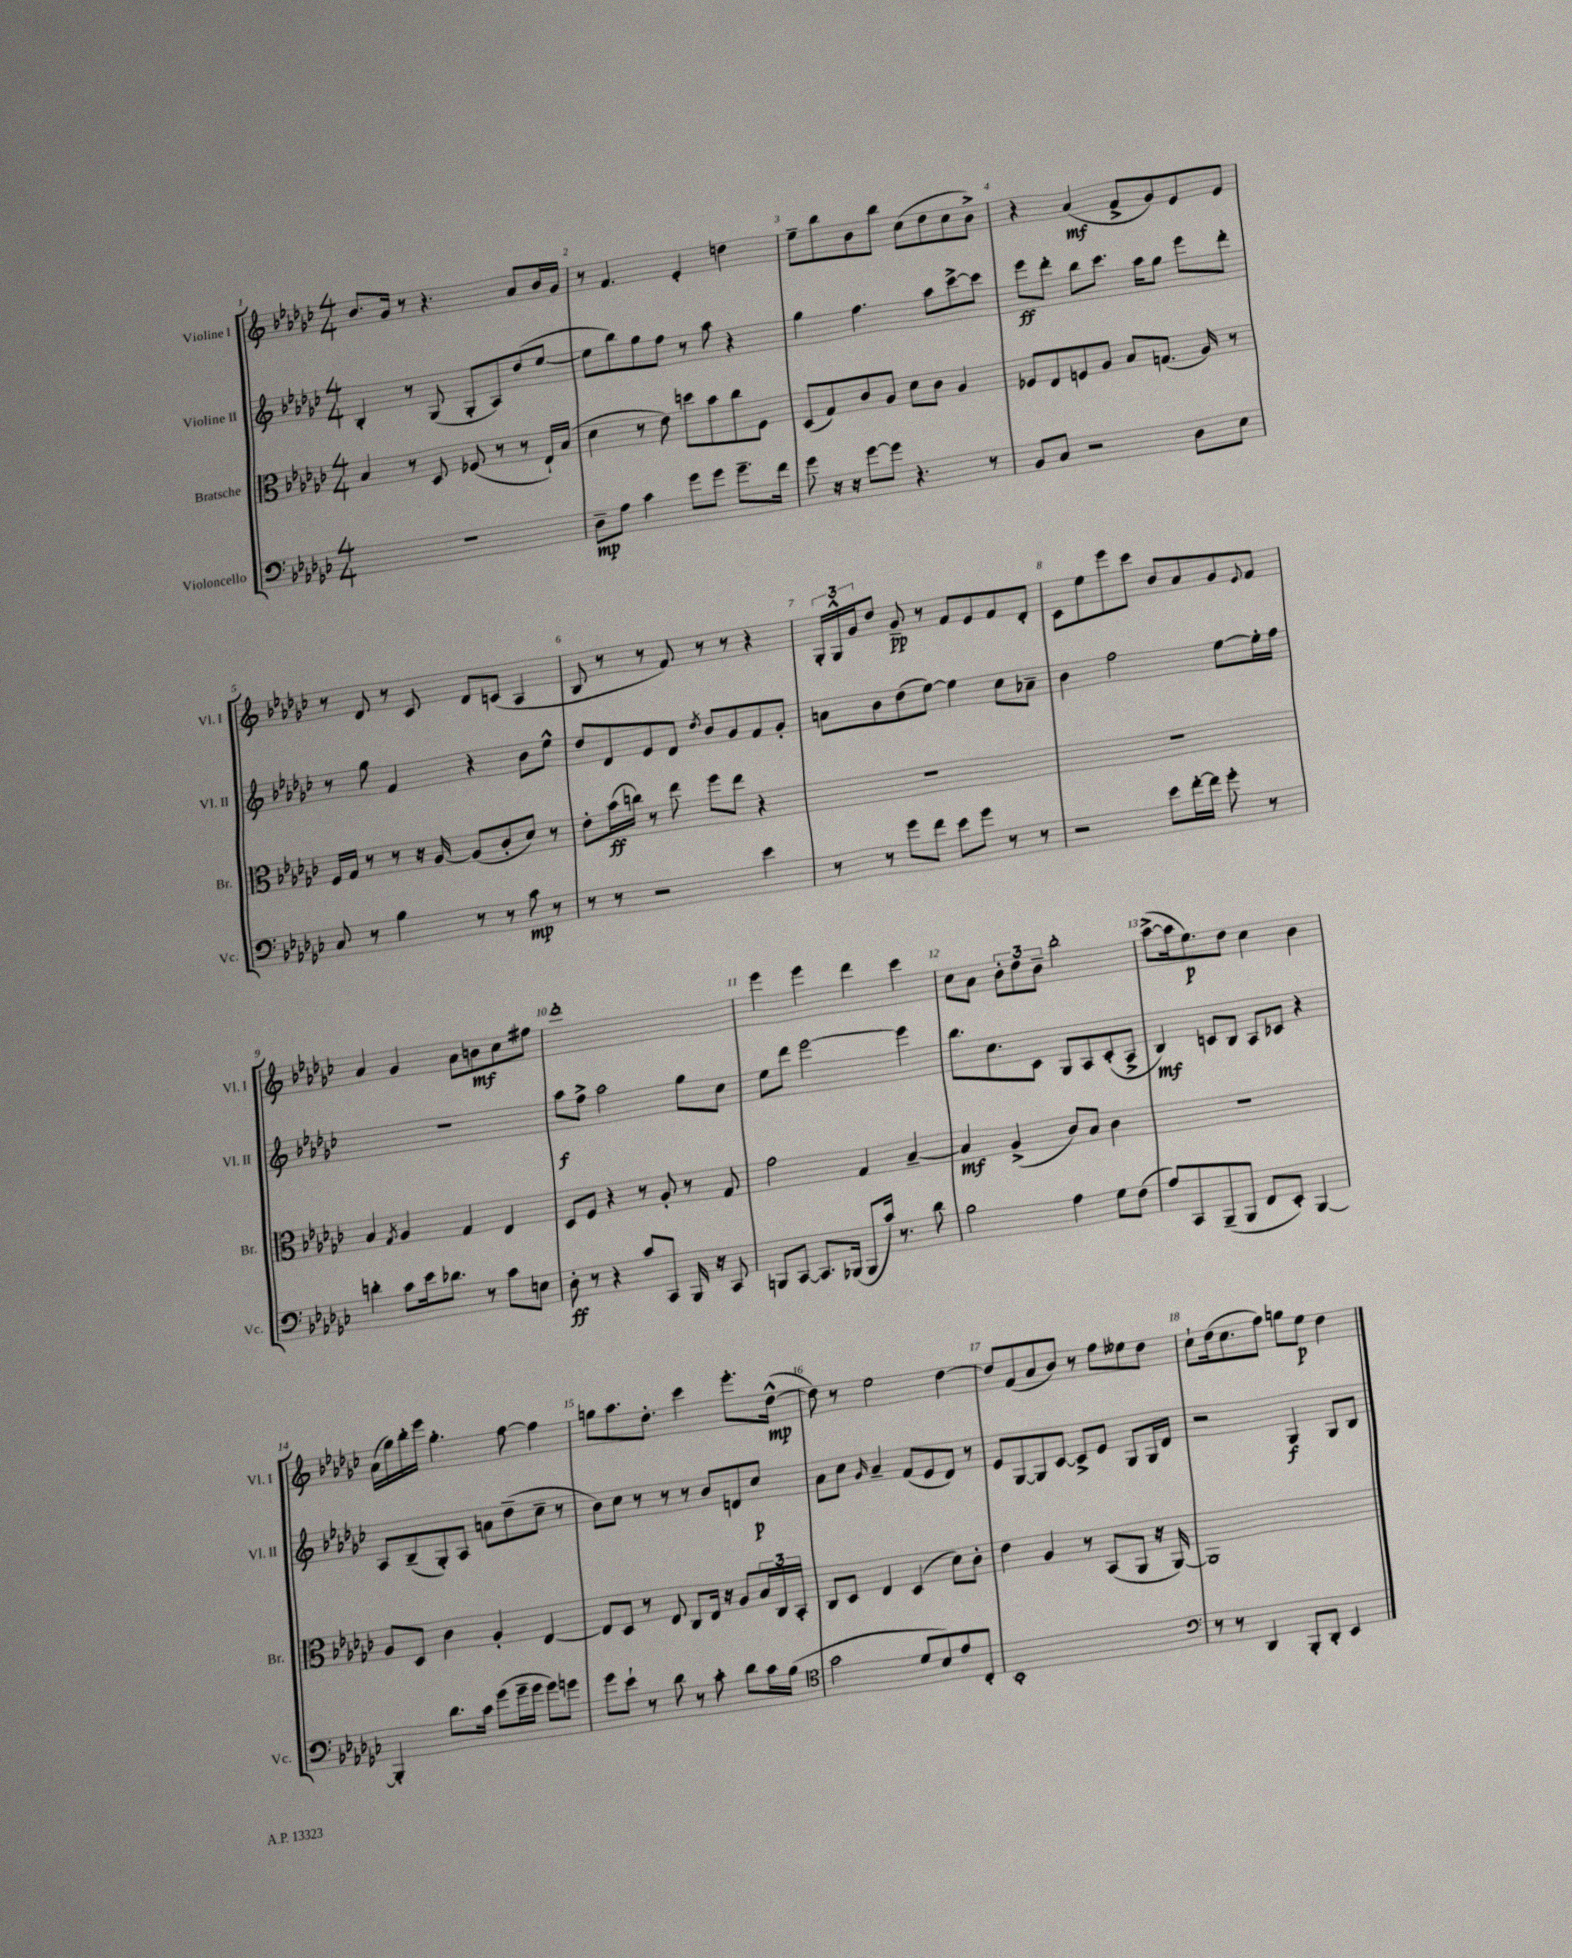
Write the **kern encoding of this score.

**kern	**kern	**kern	**kern
*staff4	*staff3	*staff2	*staff1
*clefF4	*clefC3	*clefG2	*clefG2
*k[b-e-a-d-g-c-]	*k[b-e-a-d-g-c-]	*k[b-e-a-d-g-c-]	*k[b-e-a-d-g-c-]
*M4/4	*M4/4	*M4/4	*M4/4
1r	4B-	4B-'	8.b-
.	.	.	16g-
.	8r	8r	8r
.	8D-	(8G-	4.r
.	(8F-	8G-'	.
.	8r	8A-)	.
.	8r	(8dd-	8a-
.	16E-`)	[8ee-	16b-
.	(16B-	.	16g-
=	=	=	=
8D-~	4d-	8ee-]	8r
8A-	.	8bb-)	4.f
4c-	8r	8gg-	.
.	8e-)	8ff	.
8g-	8dd	8r	4e-'
8g-	8b-	8aa-	.
8.g-~	8cc-	4r	4dd
.	8F	.	.
16f	.	.	.
=	=	=	=
8g-	(8D-	4gg-	8ee-~
16r	8G-)	.	8bb-
16r	.	.	.
[8g-	8c-	4.ff	8b-
8g-]	8A-	.	8bb-
4.r	8d-	.	(8cc-
.	8c-	8aa-	8dd-
.	4A-	[8ccc-^	8cc-
8r	.	8ccc-]	8b-^)
=	=	=	=
8BB-	8F-	8eee-	4r
8C-	8E-	8ddd-'	.
2r	8F	8bb-	(4a-
.	8A-	8.ccc-	.
.	8B-	.	8f^
.	.	16aa-	.
.	(8.G	8gg-	8g-)
8D-	.	8eee-	8e-
.	16A-)	.	.
8E-	8r	8ddd-'	8e-
=	=	=	=
8C-	16F	8r	8r
.	16G-	.	.
8r	8r	8gg-	8d-
4B-	8r	4f	8r
.	16r	.	8c-
.	[16A-	.	.
8r	(8A-]	4r	8d-
8r	8c-'	.	(8c
8c-	8d-)	8b-	4A-
8r	8r	8ee-^^	.
=	=	=	=
8r	8e-'	8dd-	8B-
8r	(16b-	8d-	8r
.	16cc)	.	.
2r	8r	8e-	8r
.	8ee-	8d-	8f)
.	.	8qdd-	.
.	8ff	8b-	8r
.	8ee-	8g-	8r
4e-	4r	8f	4r
.	.	8g-'	.
=	=	=	=
8r	1r	8a	24G-'
.	.	.	24G-^^
.	.	.	24g-
8r	.	8b-	8dd-
8g-	.	(8dd-	8g-~
8f	.	[8ee-)	8r
8e-	.	4ee-]	8f
8g-	.	.	8e-
8r	.	8cc-	8f
8r	.	8a-~	8d-'
=	=	=	=
2r	1r	4b-	8c-
.	.	.	8ee-
.	.	2ff	8eee-
.	.	.	8ccc-
8e-	.	.	8b-
[16f'	.	.	8a-
16f]	.	.	.
8g-'	.	[8ee-	8g-
.	.	.	8qqe-
8r	.	16ee-']	8f
.	.	16ff	.
=	=	=	=
4d'	4B-	1r	4a-
.	8qG-	.	.
8c-	4A-	.	4g-
16e-	.	.	.
8.d-	.	.	.
.	4G-	.	8a-
8r	.	.	8b
8c-	4E-	.	8cc-
8E	.	.	8ff#
=	=	=	=
8D-'	8D-	8aa-	1ddd-'
8r	8F	8ff^	.
4r	4r	2aa-	.
8c-	8r	.	.
8CC-	8A-'	.	.
16BBB-	8r	8gg-	.
16r	.	.	.
8CC-	8G-	8cc-	.
=	=	=	=
8BBB	2g-	8ee-	4eee-
[8CC-	.	8ddd-	.
8.CC-]	.	[2eee-	4eee-
(16BBB-	.	.	.
8BBB-	4G-	.	4ddd-
16c-)	.	.	.
8.r	.	.	.
.	[4B-~	4eee-]	4ccc-
8d-	.	.	.
=	=	=	=
2B-	4B-]	8.bb-	8cc-
.	.	.	8a-
.	.	8.cc-	.
.	(4A-^	.	12b-'
.	.	.	12dd-
.	.	8c-	.
.	.	.	12b-~
4A-	8c-)	8G-	2bb-'
.	8B-	8A-	.
8G-	4c-	(8c-'	.
(8F	.	8A-^	.
=	=	=	=
8A-)	1r	4B-)	([8aa-^
8CC-	.	.	16aa-]
.	.	.	8.ee-)
(8BBB-~	.	8c	.
8BBB-	.	8B-	8dd-
8FF	.	8A-	4cc-
8EE-')	.	8c-	.
[4BBB-	.	4r	4b-
=	=	=	=
4BBB-']	8A-	8A-	(16a-
.	.	.	16gg-)
.	8D-	(8B-~	16bb-'
.	.	.	16eee-
8.d-	4c-	8G-')	4.gg-'
.	.	8A-	.
16c-	.	.	.
(8g-	4A-'	8a	.
16g-~	.	(8dd-~	[8ff
16g-	.	.	.
8g-)	[4E-	8cc-~	4ff]
8g	.	8r	.
=	=	=	=
8g-	8E-]	8b-)	8gg
8e-`	8D-	8cc-	8.aa-
8r	8r	8r	.
.	.	.	8.dd-'
8d-	8E-	8r	.
8r	8C-	8r	4ccc-
8c-'	16E-	8b-	.
.	16r	.	.
8d-	8A-	8d	8.eee-'
16c-	24B-	8cc-	.
.	24C-	.	.
(16B-	.	.	([16dd-^^
.	24BB-'	.	.
=	=	=	=
*clefC4	*	*	*
2g-	8C-	8a-	8dd-])
.	8D-	8cc-	8r
.	.	16qqg-	.
.	4E-	4a-~	2ee-
8d-	(4D-	(8f	.
8B-)	.	8e-	.
8e-	8d-)	8d-)	[4dd-
8C-'	8c-'	8r	.
=	=	=	=
1BB-'	4e-	8e-	8dd-]
.	.	[8G-	(8f
.	4A-	8G-]	8a-
.	.	[8c-	8b-)
.	8r	8c-^]	8r
.	(8BB-	8e-	8ff
.	8AA-	8G-	8ee--
.	16r	16G-	8dd-
.	[16AA-)	16d-	.
=	=	=	=
*clefF4	*	*	*
8r	1AA-]	2r	8cc-`
8r	.	.	(16dd-
.	.	.	8.cc-
4DD-	.	.	.
.	.	.	8ff)
8BBB-'	.	4G-	8gg
8DD-'	.	.	8ee-
4EE-	.	8G-	4dd-
.	.	8B-	.
==	==	==	==
*-	*-	*-	*-
